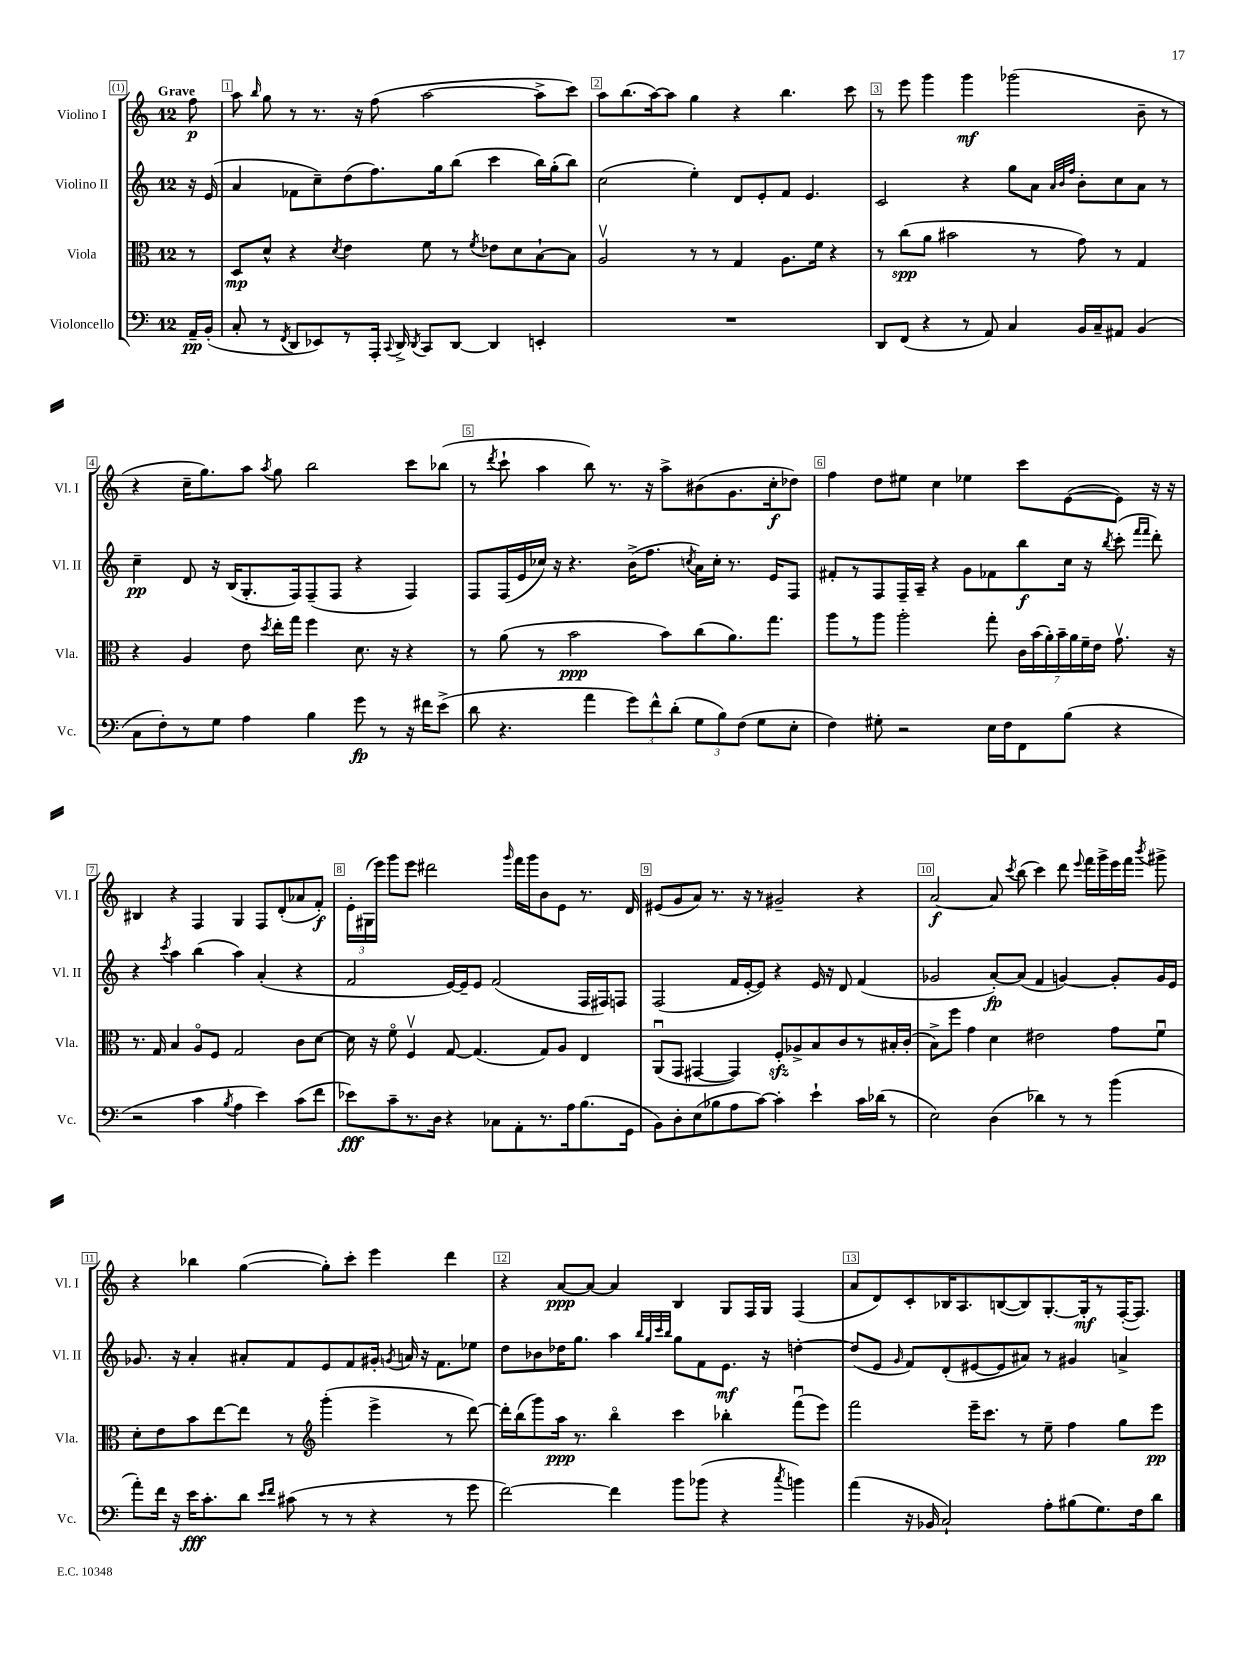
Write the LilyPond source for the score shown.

<<
\new StaffGroup <<
\new Staff = "s0" \with { instrumentName = "Violino I" shortInstrumentName = "Vl. I" } {
    \clef treble \key c \major \once \override Staff.TimeSignature.style = #'single-digit \time 12/8 \partial 8 \tempo "Grave"
    \autoBeamOff f''8\p |
    a''8 \grace { b''16 } g''8 r8 r8. r16 f''8( a''2~ a''8[-> c'''8]) |
    a''8[ b''8.( a''16~) a''8] g''4 r4 b''4. c'''8 |
    r8 e'''8 g'''4 g'''4\mf ges'''2( b'8-- r8 |
    r4 c''16[-- g''8.) a''8] \acciaccatura { a''8 } g''8 b''2 c'''8[ bes''8]( |
    r8 \acciaccatura { d'''8 } c'''8-! a''4 b''8) r8. r16 a''8[-> bis'8( g'8. c''16-.\f des''8]) |
    f''4 d''8[ eis''8] c''4 ees''4 c'''8[ e'8~( e'8]) r16 r16 |
    bis4 r4 f4 g4 f8[ d'8-.( aes'8 f'8]-.\f) |
    \tuplet 3/2 { e'16[-. gis16( e'''16]) } g'''8[ e'''8] dis'''2 \grace { g'''16 } f'''16[ g'''16 b'8 e'8] r8. d'16 |
    eis'8[( g'8 a'8]) r8. r16 r8 gis'2-- r4 |
    a'2~\f a'8 \acciaccatura { c'''8 } b''8( c'''4) d'''8 \appoggiatura { e'''8 } f'''16[ g'''16-> e'''16 f'''16] \acciaccatura { b'''8 } gis'''8-> |
    r4 bes''4 g''4~( g''8[-.) c'''8]-. e'''4 d'''4 |
    r4 a'8[~\ppp a'8]~ a'4 b4 g8[ f16 g16] f4( |
    a'8[ d'8) c'8-. bes16 a8. b8~( b8) g8.~-. g16-.\mf r8 f16~-.( f8.]) \bar "|." |
}
\new Staff = "s1" \with { instrumentName = "Violino II" shortInstrumentName = "Vl. II" } {
    \clef treble \key c \major \once \override Staff.TimeSignature.style = #'single-digit \time 12/8 \partial 8
    \autoBeamOff r16 e'16( |
    a'4 fes'8[ c''8--) d''8( f''8.) g''16 b''8]( c'''4 b''16[) g''16-.( b''8]) |
    c''2( e''4-.) d'8[ e'8-. f'8] e'4. |
    c'2 r4 g''8[ a'8] \grace { a'32[ b'32 f''32] } b'8[-. c''8 a'8] r8 |
    c''4--\pp d'8 r16 b16[( g8.-. f16) f8--( f8] r4 f4) |
    f8[ f16( e'16 ces''16]) r16 r4. b'16[->( f''8.] \acciaccatura { c''8 } a'16[) c''16]-. r8. e'16[ f8] |
    fis'8[-. r8 f8 f16-- a16]-- r4 g'8[ fes'8 b''8\f c''16] r16 \acciaccatura { b''8 } c'''8-.( \grace { f'''16[ f'''16] } d'''8-.) |
    r4 \acciaccatura { c'''8 } a''4 b''4( a''4) a'4-.( r4 |
    f'2 e'16[~) e'16-- e'8] f'2( f16[ fis16) f8] |
    f2( f'16[ e'16~-. e'8]) r4 e'16 r16 d'8 f'4( |
    ges'2 a'8[~-.\fp) a'8]( f'4 g'4~) g'8[-. g'16 e'16] |
    ges'8. r16 a'4-. ais'8[-. f'8 e'8 f'8 gis'16]-. \acciaccatura { g'8 } a'16 r16 f'8.[ ees''8] |
    d''8[ bes'8 des''16 g''8.] a''4 \grace { b''32[ g''32 c'''32 b''32] } g''8[ f'8 e'8.]\mf r16 d''4~-. |
    d''8[( e'8] \grace { g'16 } f'8[) d'8-.( eis'8~ eis'8 ais'8]) r8 gis'4 a'4-> \bar "|." |
}
\new Staff = "s2" \with { instrumentName = "Viola" shortInstrumentName = "Vla." } {
    \clef alto \key c \major \once \override Staff.TimeSignature.style = #'single-digit \time 12/8 \partial 8
    \autoBeamOff r8 |
    d8[\mp d'8]-^ r4 \acciaccatura { d'8 } e'4 f'8 r8 \acciaccatura { f'8 } ees'8[ d'8 b8~-! b8] |
    a2\upbow r8 r8 g4 a8.[ f'16] r4 |
    r8 c''8[\spp( a'8] bis'2 r8 g'8) r8 g4 |
    r4 a4 e'8 \acciaccatura { d''8 } e''16[-. g''16] f''4 d'8. r16 r4 |
    r8 a'8( r8 b'2\ppp b'8[) c''8( a'8.) g''8.] |
    a''8[ r8 a''8] a''2-. g''8-. \tuplet 7/4 { c'16[ b'16( a'16-.) b'16-- a'16 f'16-- e'16] } g'8.\upbow r16 |
    r8. g16 b4 a8[\flageolet f8] g2 c'8[ d'8]~ |
    d'16 r16 f'8\flageolet f4\upbow g8~ g4.( g8[) a8] e4 |
    a,8[\downbow( g,8] gis,4~ gis,4) f8[-.\sfz aes8-> b8 c'8 r8 bis16-. c'16]-.( |
    b8[->) f''8] g'4 d'4 eis'2 g'8[ f'8]\downbow |
    d'8[-. e'8 b'8 e''8~ e''8] r8 \clef treble g'''4-.( e'''4-> r8 d'''8~) |
    d'''16[-. b''16( g'''8) a''16]\ppp r8. b''4\flageolet c'''4 bes''4-. f'''8[\downbow( e'''8]) |
    f'''2 e'''16[-- c'''8.] r8 e''8-- f''4 g''8[ e'''8]\pp \bar "|." |
}
\new Staff = "s3" \with { instrumentName = "Violoncello" shortInstrumentName = "Vc." } {
    \clef bass \key c \major \once \override Staff.TimeSignature.style = #'single-digit \time 12/8 \partial 8
    \autoBeamOff a,16[--\pp b,16]-.( |
    c8-. r8 \acciaccatura { f,8 } d,8[ ees,8) r8 a,,16]-. \appoggiatura { c,8 } d,16-> \acciaccatura { d,8 } c,8[ d,8]~ d,4 e,4-. |
    R1. |
    d,8[ f,8]( r4 r8 a,8) c4 b,16[ c16-- ais,8] b,4( |
    c8[ f8-.) r8 g8] a4 b4 g'8\fp r8 r16 fis'16[ e'8]->( |
    d'8 r4. a'4 \tuplet 3/2 { g'8[) f'8-^ d'8]-.( } \tuplet 3/2 { g8[ b8) f8]( } g8[ e8]-. |
    f4) gis8-. r2 e16[ f16 f,8 b8]( r4 |
    r2 c'4 \acciaccatura { b8 } a4 e'4) c'8[( f'8] |
    ees'8[\fff) c'8-- r8. d16] r4 ces8[ a,8-. r8. a16 b8.( g,16] |
    b,8[) d8-. e8( bes8 a8 c'8]~) c'4-. e'4-! c'16[ des'16]( r8 |
    e2) d4( des'4) r8 r8 b'4( |
    a'8[-.) f'16] r16 e'16[\fff c'8.-. d'8] \grace { e'16[ f'16] } cis'8( r8 r8 r4 r8 g'8 |
    f'2~) f'4 b'8[ bes'8]( r4 \acciaccatura { c''8 } b'4) |
    a'4( r16 bes,16 c2-!) a8[-. bis8( g8.) f16 d'8] \bar "|." |
}
>>
>>
\layout { \context { \Score \override BarNumber.break-visibility = ##(#f #t #t) barNumberVisibility = #all-bar-numbers-visible \override BarNumber.stencil = #(make-stencil-boxer 0.1 0.3 ly:text-interface::print) } }
